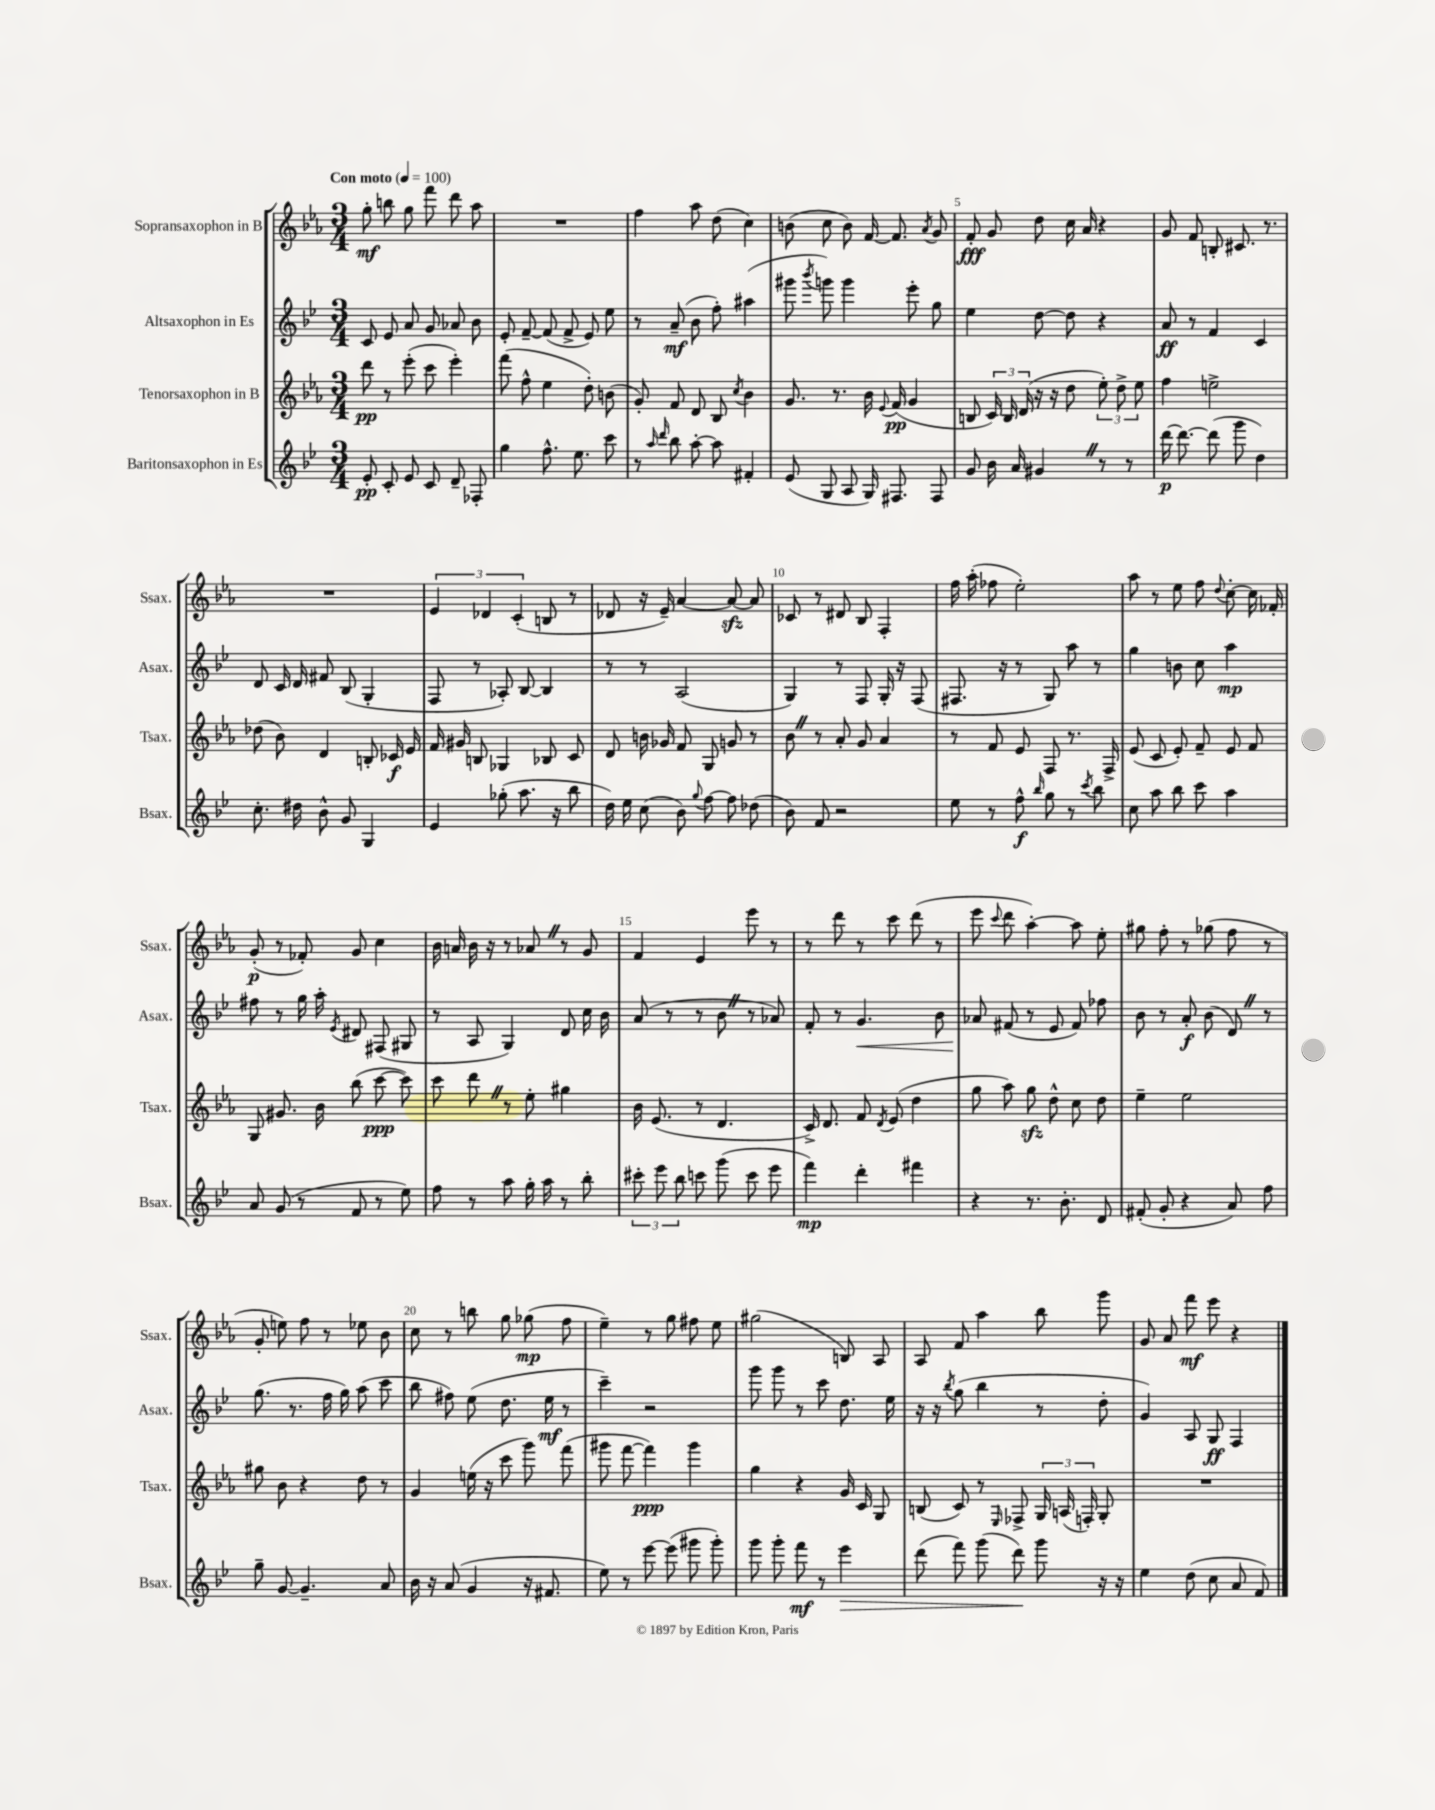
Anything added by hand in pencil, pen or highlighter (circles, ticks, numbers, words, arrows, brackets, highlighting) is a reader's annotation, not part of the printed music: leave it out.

**kern	**kern	**kern	**kern
*staff4	*staff3	*staff2	*staff1
*clefG2	*clefG2	*clefG2	*clefG2
*k[b-e-]	*k[b-e-a-]	*k[b-e-]	*k[b-e-a-]
*M3/4	*M3/4	*M3/4	*M3/4
*MM100	*MM100	*MM100	*MM100
8e-'	8ddd	8c	8gg'
8c'	8r	8e-	8bb
8e-	(8eee-'	8a	8gg
8c	8ccc	8g	8fff
8d~	4eee-')	8a-	8ddd
8F-'	.	8b-	8aa-
=	=	=	=
4gg	(8fff	8e-'	2.r
.	8ff^^	[8f~	.
8.ff^^	4ee-	(8f]	.
.	.	8f^	.
8.ee-	.	.	.
.	8dd')	8e-)	.
8ccc	(8b	8ee-	.
=	=	=	=
8r	8g')	8r	4ff
16qqaa	.	.	.
16qqddd	.	.	.
8bb-	8f	(8a~	.
[8aa'	8d	8b-	8aa-
8aa]	8B-	8ff')	(8dd
.	8qcc	.	.
4f#'	4b-	(4aa#	4cc)
=	=	=	=
(8e-	8.g	8ggg#	(8b
.	.	8qbbb-	.
8G	.	8ggg)	8cc
.	8.r	.	.
8A	.	4ggg	8b)
16G)	16b-	.	[16f
.	8qqe-	.	.
8.F#	(16f	.	8.f]
.	4g	8eee-'	.
.	.	.	8qa-
8F#	.	8gg	8g
=	=	=	=
8g	8B	4ee-	8f'
16b-	24c)	.	8g
.	24B	.	.
16a	.	.	.
.	(24d	.	.
4g#	16r	[8dd	8dd
.	16r	.	.
.	8dd	8dd]	16cc
.	.	.	16a-
8r	12ee-')	4r	4r
.	12dd^	.	.
8r	.	.	.
.	12ee-	.	.
=	=	=	=
[16ddd	4ff	8a	8g
8.ddd_	.	.	.
.	.	8r	8f
(8ddd]	2ee^	4f	8B'
8ggg	.	.	8.c#
4dd)	.	4c	.
.	.	.	8.r
=	=	=	=
8.cc'	(8dd-	8d	2.r
.	8b-)	16c	.
16dd#	.	16d	.
8b-^^	4d	8f#	.
8g	.	(8B-	.
4G	8B'	4G'	.
.	16c-	.	.
.	16e-	.	.
=	=	=	=
4e-	16f	8F	6e-
.	16g#	.	.
.	8B	8r	.
.	.	.	6d-
(8gg-'	4G-	8A-')	.
.	.	.	(6c'
8.aa	.	[8B-	.
.	8B-	4B-]	8B
16r	.	.	.
8bb-	8c	.	8r
=	=	=	=
16dd)	8d	8r	8d-
16ee-	.	.	.
(8cc	16b	8r	16r
.	16g-	.	16e-~)
8b-)	8f	(2A	[4a-
8qqgg	.	.	.
[8ff	8G	.	.
8ff]	8g	.	8a-_
(8dd-	8r	.	8a-]
=	=	=	=
8b-)	8b-	4G)	8c-
8f	8r	.	8r
2r	8a-'	8r	8d#
.	8g	8F	8B-
.	4a-	16G'	4F'
.	.	16r	.
.	.	(8F	.
=	=	=	=
8ee-	8r	8.F#	16ff
.	.	.	(16aa-'
8r	8f	.	8ff-
.	.	16r	.
8ff^^	8e-	8r	2ee-')
16qqbb-	.	.	.
8gg	8F	8G)	.
8r	8.r	8aa	.
8qccc	.	.	.
8bb-	.	8r	.
.	16F^	.	.
=	=	=	=
8cc	(8e-	4gg	8aa-
8aa	8c	.	8r
8bb-	8e-')	8b	8ee-
8ccc	8f~	8cc	8ff
.	.	.	8qqdd
4aa	8e-	4aa	[8cc'
.	8f	.	16cc]
.	.	.	16f-'
=	=	=	=
8a	8G	8ff#	(8g'
(8g	8.g#	8r	8r
8r	.	16gg	8f-')
.	16b-	16aa'	.
.	.	8qe-	.
8f	(8bb-	8d#	8g
8r	[8ccc	(8F#	4cc
8ee-)	8ccc])	8G#	.
=	=	=	=
8ff	8ccc	8r	16b-
.	.	.	16a
8r	8ddd	8A	16b-
.	.	.	16r
8aa	8r	4G)	8r
16gg'	8ee-'	.	8a-
16aa	.	.	.
8r	4gg#	8d	8r
8bb-'	.	16cc	8g
.	.	16b-	.
=	=	=	=
12ccc#'	16b-	(8a	4f
.	(8.e-	.	.
12eee-	.	.	.
.	.	8r	.
12bb-	.	.	.
8ccc	8r	8r	4e-
(8ggg	4.d	8b-	.
8ccc	.	8r	8eee-
8eee-	.	8a-)	8r
=	=	=	=
4fff)	16c^)	8f'	8r
.	8.d	.	.
.	.	8r	8ddd
4ddd'	8f	4.g	8r
.	8qd	.	.
.	(8e-	.	8ccc
4fff#	4dd	.	(8ddd
.	.	8b-	8r
=	=	=	=
4r	8gg	8a-	8eee-
.	.	.	8qqccc
.	8aa-)	(8f#	8ddd
8.r	8gg	8r	[4aa-')
.	8dd^^	8e-	.
8.b-'	.	.	.
.	8cc	8f#)	8aa-]
8d	8dd	8ff-	8ee-'
=	=	=	=
(8f#'	4ee-~	8b-	8gg#
8g'	.	8r	8ff'
4r	2ee-	8a'	8r
.	.	(8b-	(8gg-
8a)	.	8d)	8ff
8ff	.	8r	8r
=	=	=	=
8gg~	8gg#	(8.gg	8g'
[8g	8b-	.	8ee)
.	.	8.r	.
4.g~]	4r	.	8ff
.	.	16ff	8r
.	.	16gg)	.
.	8dd	(8aa	8ee-
8a	8r	8ccc	8b-
=	=	=	=
16b-	4g	8bb-	8cc
16r	.	.	.
(8a	.	8ff#)	8r
4g	(16ee	(8ee-	8bb
.	16r	.	.
.	8ccc	8.dd	8gg
16r	8ggg)	.	(8gg-
8.f#	.	16ee-	.
.	(8fff	8r	8ff
=	=	=	=
8ee-)	8ggg#	4ccc~)	4ee-~)
8r	[8fff	.	.
[8eee-	4fff])	2r	8r
(8eee-]	.	.	8gg
8ggg#	4ggg#	.	8ff#
8ggg#')	.	.	8ee-
=	=	=	=
8ggg	4gg	8ggg	(2gg#
8ggg'	.	8ggg	.
8fff	4r	8r	.
8r	.	8ccc	.
4eee-	16g	8.dd	8B)
.	16c	.	.
.	8G	.	8A-
.	.	16ee-	.
=	=	=	=
(8ddd	(8B	16r	8A-
.	.	16r	.
.	.	8qbb-	.
8fff)	8c)	(8gg	8f
(8ggg	8r	4bb-	4aa-
.	16qqE-	.	.
8ddd)	8F-^	.	.
8ggg	24G	8r	8bb-
.	(24A	.	.
.	24F')	.	.
16r	8G'	8dd'	8ggg
16r	.	.	.
=	=	=	=
4ee-	2.r	4g)	8g
.	.	.	8a-
(8dd	.	8A	8fff
8cc	.	8G	8eee-
8a	.	4F	4r
8f)	.	.	.
==	==	==	==
*-	*-	*-	*-
